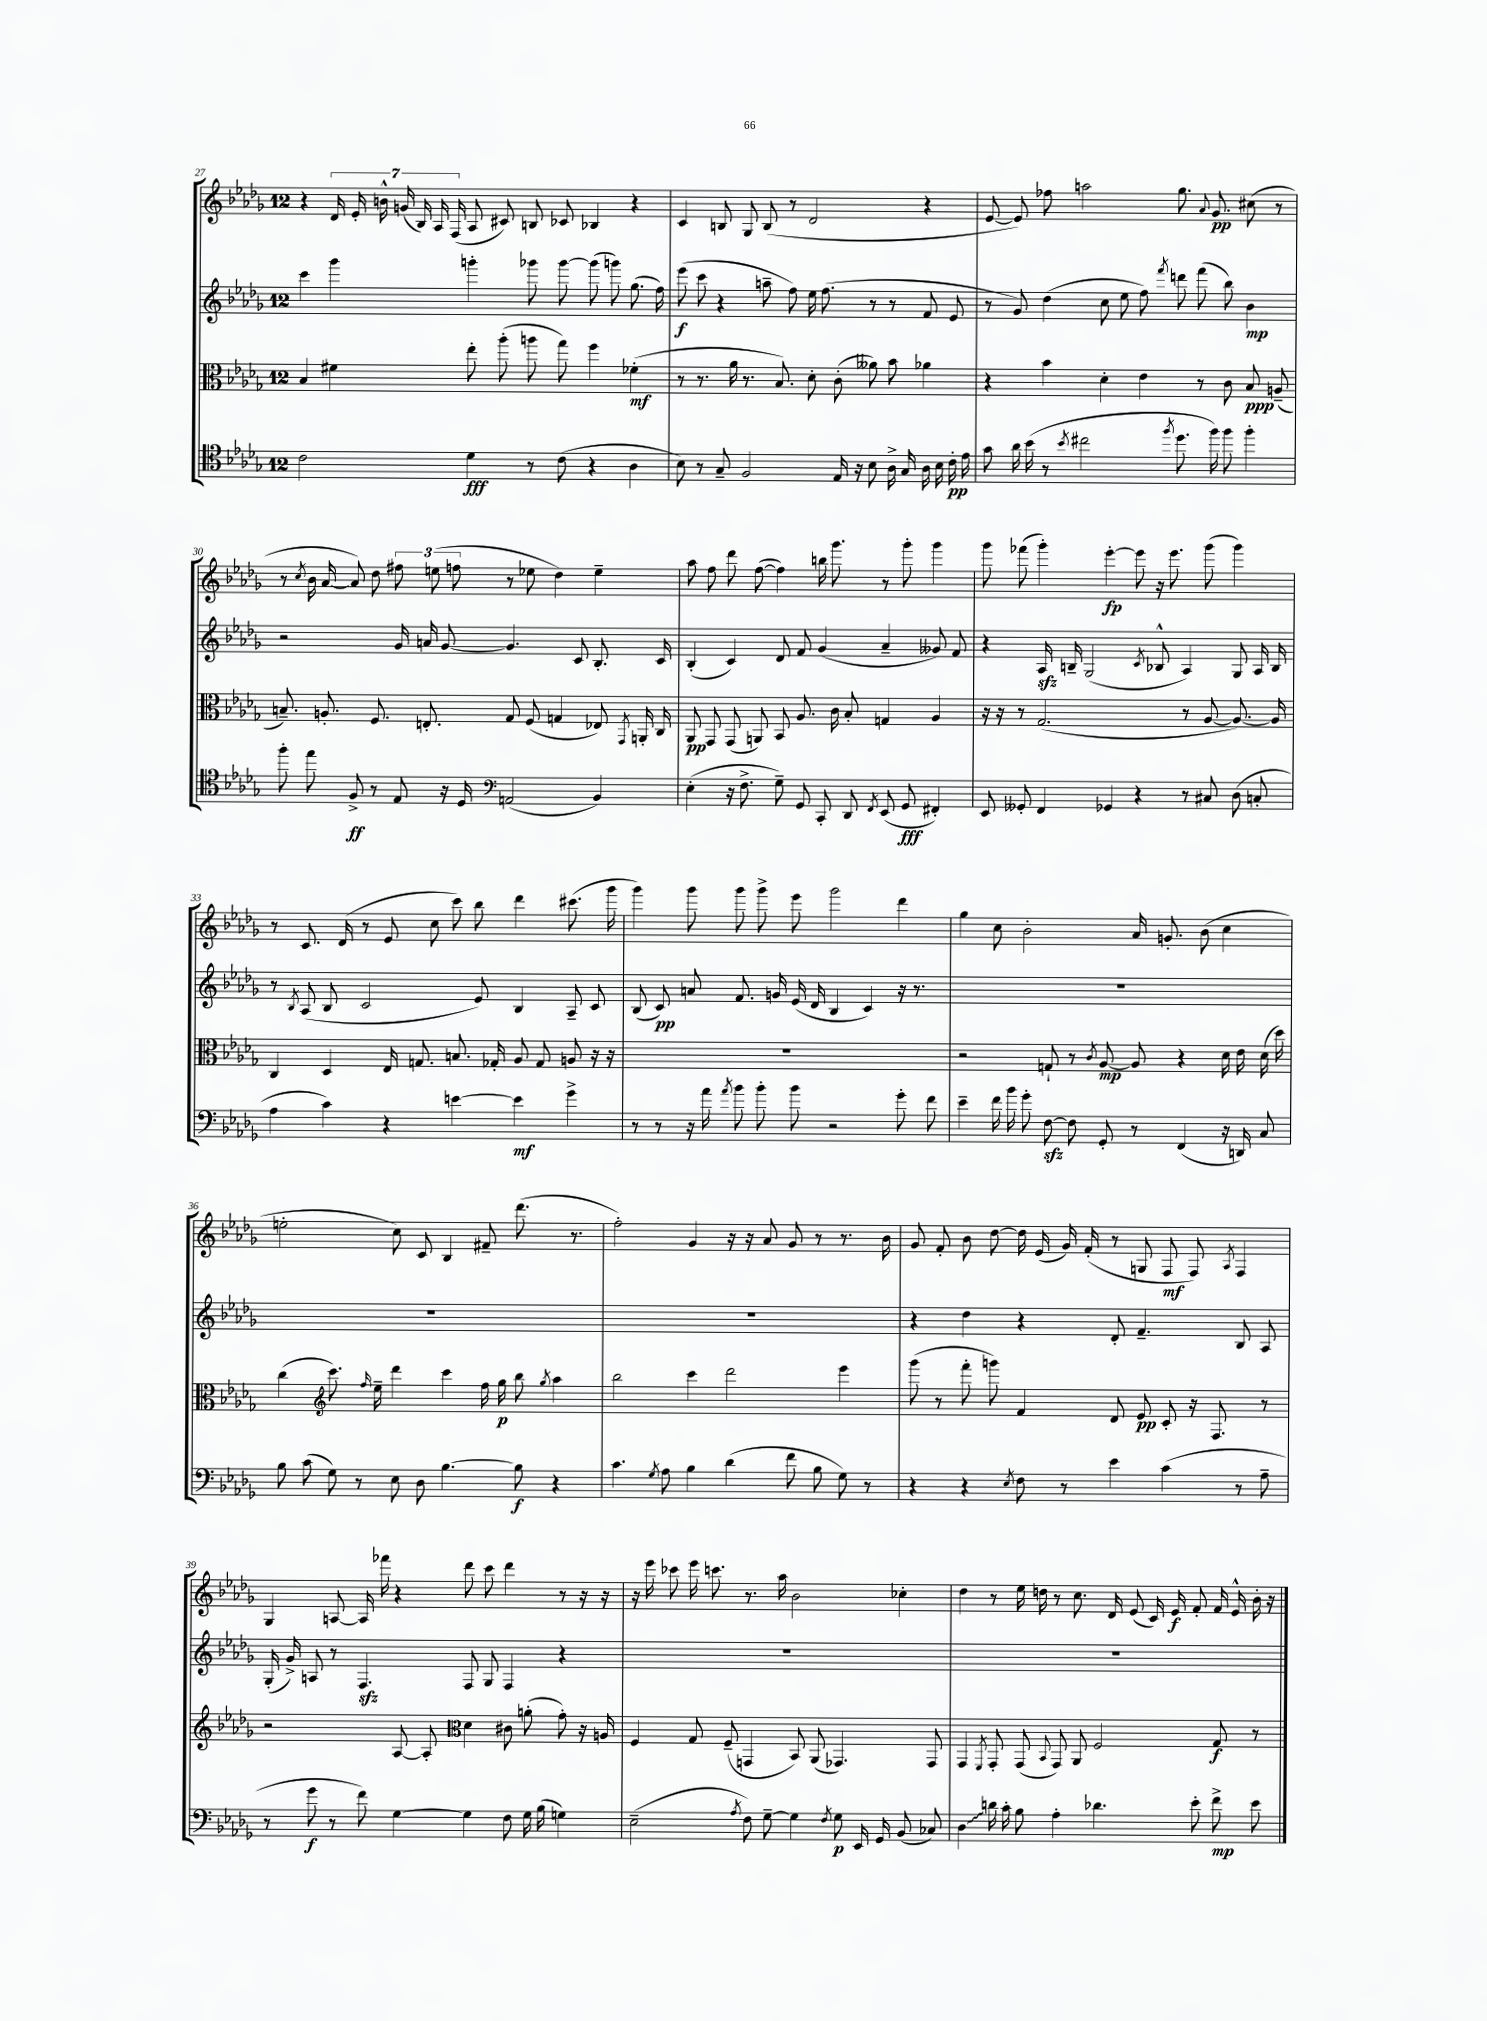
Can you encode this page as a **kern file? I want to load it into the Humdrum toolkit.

**kern	**kern	**kern	**kern
*staff4	*staff3	*staff2	*staff1
*clefC4	*clefC3	*clefG2	*clefG2
*k[b-e-a-d-g-]	*k[b-e-a-d-g-]	*k[b-e-a-d-g-]	*k[b-e-a-d-g-]
*M12/8	*M12/8	*M12/8	*M12/8
2c	4B-	4ccc	4r
.	4f#	4ggg-	28d-
.	.	.	28e-'
.	.	.	28b^^
.	.	.	(28g
.	.	.	28B-)
.	.	.	28A-
.	.	.	(28F
4d-	8ee-'	4ggg'	8A-
.	(8aa-'	.	8c#)
8r	8aa	8ggg-	8B
(8c	8gg-)	[8ggg-	8c-
4r	4ff	(8ggg-]	4B-
.	.	8ggg)	.
4A-	(4f-'	(8.gg-	4r
.	.	16ff)	.
=	=	=	=
8B-)	8r	(8eee-	4c
8r	8.r	8ccc	.
8G-~	.	4r	8B
.	16a-	.	.
2F	8.r	.	8G-
.	.	8aa~	(8B
.	8.B-)	.	.
.	.	8ff)	8r
.	8d-'	16ee-	2d-
.	.	(8.ff	.
16E-	(8c'	.	.
16r	.	.	.
8B-	8a--)	8r	.
16A-^	8b-	8r	.
16G-	.	.	.
16A-	4a-	8f	4r
16B-	.	.	.
16c'	.	8e-	.
16e-	.	.	.
=	=	=	=
8g-	4r	8r	[8e-
16a-	.	8g-)	8e-])
(16b-	.	.	.
8r	4b-	(4dd-	8ff-
8qb-	.	.	.
2cc#	.	.	2aa
.	4d-'	8cc	.
.	.	8ee-	.
.	4e-	8ff)	.
8qff	.	8qfff	.
8.dd-	.	8ddd	8.gg-
.	8r	(8fff	.
.	.	.	8qqa-
16ff)	.	.	8.g-
8ff	8c	8bb-)	.
4ff'	8B-	4b-	(8cc#
.	(8A~	.	8r
=	=	=	=
8ff'	8.B~)	2r	8r
.	.	.	8qcc
8ee-	.	.	16b-
.	8.A'	.	[16a-
8F^	.	.	8a-])
8r	8.F	.	8dd-
8E-	.	16g-	12ff#
.	8.E'	16a	.
.	.	.	(12ee
16r	.	[8g-	.
.	.	.	12ff
16D-	.	.	.
*clefF4	*	*	*
(2AA	8G-	4.g-]	8r
.	(8F	.	8ee-
.	4G	.	4dd-)
.	.	8c	.
4BB-)	8E-)	8.B-'	4ee-~
.	8qGG-	.	.
.	16AA'	.	.
.	16C	16c	.
=	=	=	=
(4E-'	8AA-	(4B-'	8aa-
.	8GG-	.	8ff
16r	(8GG-	4c)	8ddd-
8.F^	.	.	.
.	8AA)	.	([8ff
8G-~)	8BB-	8d-	4ff])
8GG-	8.A-	8f	.
8CC'	.	(4g-	16bb
.	16c	.	8.ggg-
8DD-	8B-'	.	.
8qFF	.	.	.
(8EE-	4G	4a-~	8r
8GG-	.	.	8ggg-'
4FF#')	4A-	8g--)	4ggg-
.	.	8f	.
=	=	=	=
8EE-	16r	4r	8ggg-
.	16r	.	.
8GG--'	8r	.	(8fff-
4FF	(2.G-	16A-	4ggg-')
.	.	16B~	.
.	.	(2G-	.
4GG-	.	.	[4eee-'
4r	.	.	8eee-]
.	.	8qc	.
.	.	8B-^^	16r
.	.	.	8.eee-
8r	8r	4A-)	.
8C#	[8A-	.	(8ggg-
(8D-	8.A-_)	8G-	4ggg-)
8C'	.	16A-	.
.	16A-]	16B-	.
=	=	=	=
4A-	4C	8r	8r
.	.	8qB-	.
.	.	(8A-	8.c
4c)	4D-	8B-	.
.	.	.	(16d-
.	.	2c	8r
4r	16E-	.	8e-
.	8.G	.	.
.	.	.	8cc
[4e	8.B	.	8ccc)
.	.	8e-)	8bb-
.	16G-'	.	.
4e]	8A-	4B-	4ddd-
.	8G-	.	.
4g-^	8A	8A-~	(8.ccc#
.	16r	8c	.
.	16r	.	16ggg-
=	=	=	=
8r	1.r	(8B-	4ggg-)
8r	.	8c)	.
16r	.	8a	8ggg-
16a-	.	.	.
8qa-	.	.	.
8b-	.	8.f	8ggg-
8b-'	.	.	8ggg-^
.	.	16g	.
8b-	.	(16e-	8eee-
.	.	16d-	.
2r	.	4B-	2ggg-
.	.	4c)	.
8g-'	.	16r	4ddd-
.	.	8.r	.
8f	.	.	.
=	=	=	=
4e-~	2r	1.r	4gg-
16f	.	.	8cc
16b-	.	.	.
8g-'	.	.	2b-'
[8F	8G`	.	.
8F]	8r	.	.
.	8qc	.	.
8GG-'	[8A-	.	.
8r	8A-]	.	16a-
.	.	.	8.g'
(4FF	4r	.	.
.	.	.	(8b-
16r	16d-	.	4cc
16DD)	16e-	.	.
8C	(16d-	.	.
.	16dd-)	.	.
=	=	=	=
8B-	(4cc	1.r	2ee'
(8c	.	.	.
*	*clefG2	*	*
8G-)	8.ccc)	.	.
8r	.	.	.
.	16qqff	.	.
.	16ee-~	.	.
8E-	4ddd-	.	8cc)
8D-	.	.	8c
[4.B-	4ccc	.	4B-
.	16ff	.	8f#~
.	16gg-	.	.
8B-]	8bb-	.	(8.ddd-
.	8qgg-	.	.
4r	4aa-	.	.
.	.	.	8.r
=	=	=	=
4.c	2bb-	1.r	2ff')
8qG-	.	.	.
8A-	.	.	.
4B-	4ccc	.	4g-
(4d-	2ddd-	.	16r
.	.	.	16r
.	.	.	8a-
8f	.	.	8g-
8B-	.	.	8r
8G-)	4eee-	.	8.r
8r	.	.	.
.	.	.	16b-
=	=	=	=
4r	(8ggg-	4r	8g-
.	8r	.	8f'
4r	8fff'	4dd-	8b-
.	8ggg)	.	[8dd-
8qE-	.	.	.
8F	4f	4r	16dd-]
.	.	.	(16e-
8r	.	.	16g-)
.	.	.	(16f'
4e-	8d-	8d-'	8r
.	8e-	4.f~	8G
(4c	8c'	.	8F
.	16r	.	8F)
.	8.F	.	.
.	.	.	8qA-
8r	.	8B-	4F
8A-~	8r	8A-	.
=	=	=	=
8r	2r	(16G-'	4G-
.	.	16g-^)	.
8g-	.	8A	.
8r	.	8r	[8A
8f)	.	4.F	16A]
.	.	.	16fff-
[4G-	[8A-	.	4r
.	8A-']	.	.
*	*clefC3	*	*
4G-]	4d-	8F	8ddd-
.	.	8G-	8ccc
8F	8c#	4F	4ddd-
16G-	(8a'	.	.
(16B-	.	.	.
4G)	8g-')	4r	8r
.	16r	.	16r
.	16A	.	16r
=	=	=	=
(2E-~	4F	1.r	16r
.	.	.	16eee-
.	.	.	8ccc-
.	8G-	.	16eee-
.	.	.	8.ccc
.	(8F~	.	.
8qA-	.	.	.
8F)	4GG	.	8.r
[8G-~	.	.	.
.	.	.	16aa-
4G-]	8BB-)	.	2b-
.	(8AA-	.	.
8qF	.	.	.
8G-	4.GG-)	.	.
16EE-	.	.	.
16GG-	.	.	.
(8BB-	.	.	4cc-'
8C-)	8GG-	.	.
=	=	=	=
4D-	4GG-	1.r	4dd-
.	8qFF	.	.
16d	8GG-'	.	8r
16c'	.	.	.
8B-	(8GG-	.	16ee-
.	.	.	16dd
.	8qqBB-	.	.
4A-'	8GG-)	.	8r
.	8AA-	.	8.cc
4.d-	2F	.	.
.	.	.	16d-
.	.	.	(8e-
.	.	.	16c)
.	.	.	16e-
8e-'	.	.	8f'
8f^	8G-	.	16f
.	.	.	16e-^^
8e-	8r	.	16b-'
.	.	.	16r
==	==	==	==
*-	*-	*-	*-
